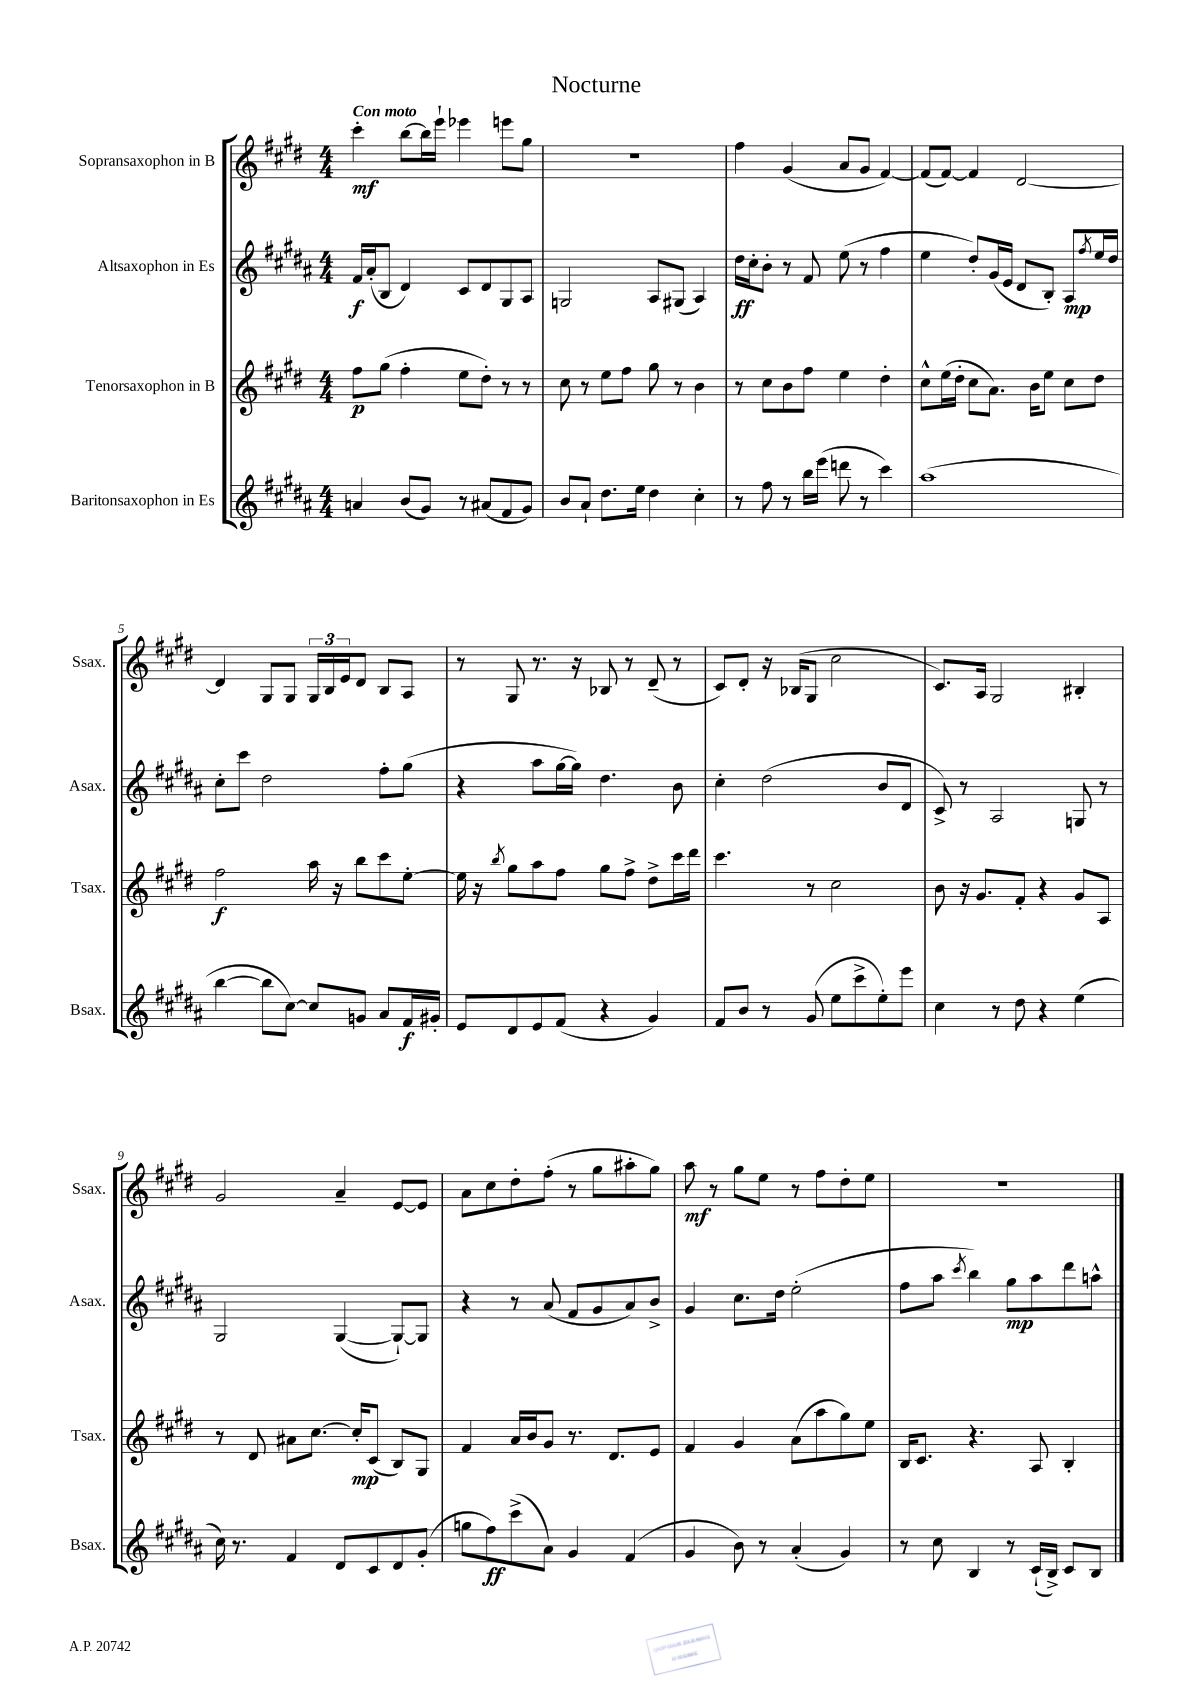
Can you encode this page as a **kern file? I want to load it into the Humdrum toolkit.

**kern	**dynam	**kern	**dynam	**kern	**dynam	**kern	**dynam
*part4	*part4	*part3	*part3	*part2	*part2	*part1	*part1
*staff4	*staff4	*staff3	*staff3	*staff2	*staff2	*staff1	*staff1
*I"Baritonsaxophon in Es	*	*I"Tenorsaxophon in B	*	*I"Altsaxophon in Es	*	*I"Sopransaxophon in B	*
*I'Bsax.	*	*I'Tsax.	*	*I'Asax.	*	*I'Ssax.	*
*clefG2	*	*clefG2	*	*clefG2	*	*clefG2	*
*k[f#c#g#d#a#]	*	*k[f#c#g#d#]	*	*k[f#c#g#d#a#]	*	*k[f#c#g#d#]	*
*M4/4	*	*M4/4	*	*M4/4	*	*M4/4	*
=1	=1	=1	=1	=1	=1	=1	=1
!	!	!	!	!	!	!LO:TX:a:B:t=Con moto	!
4an/	.	8ff#\L	p	16f#/LL	f	4ccc#'\	mf
.	.	.	.	(16a#'/J	.	.	.
.	.	(8gg#\J	.	8B/J	.	.	.
(8b/L	.	4ff#'\	.	4d#/)	.	[8bb\L	.
8g#/J)	.	.	.	.	.	16bb\L]	.
.	.	.	.	.	.	16eee`\JJ	.
8r	.	8ee\L	.	8c#/L	.	4eee-X\	.
(8a#X/L	.	8dd#'\J)	.	8d#/	.	.	.
8f#/	.	8r	.	8G#/	.	8eeen\L	.
8g#/J)	.	8r	.	8A#/J	.	8gg#\J	.
=2	=2	=2	=2	=2	=2	=2	=2
8b/L	.	8cc#\	.	2Gn/	.	1r	.
8a#`/J	.	8r	.	.	.	.	.
8.dd#\L	.	8ee\L	.	.	.	.	.
.	.	8ff#\J	.	.	.	.	.
16ee\Jk	.	.	.	.	.	.	.
4dd#\	.	8gg#\	.	8A#/L	.	.	.
.	.	8r	.	(8G#X/J	.	.	.
4cc#'\	.	4b\	.	4A#/)	.	.	.
=3	=3	=3	=3	=3	=3	=3	=3
8r	.	8r	.	16dd#\LL	ff	4ff#\	.
.	.	.	.	16cc#'\J	.	.	.
8ff#\	.	8cc#\L	.	8b'\J	.	.	.
8r	.	8b\	.	8r	.	(4g#/	.
16bb\LL	.	8ff#\J	.	8f#/	.	.	.
(16eee\JJ	.	.	.	.	.	.	.
8dddn\	.	4ee\	.	(8ee\	.	8a/L	.
8r	.	.	.	8r	.	8g#/J	.
4ccc#\)	.	4dd#'\	.	4ff#\	.	[4f#/)	.
=4	=4	=4	=4	=4	=4	=4	=4
(1aa#	.	8cc#^^\L	.	4ee\	.	(8f#/L]	.
.	.	(16ee\L	.	.	.	[8f#/J)	.
.	.	16dd#'\JJ	.	.	.	.	.
.	.	8cc#\L	.	8dd#'/L)	.	4f#/]	.
.	.	8.a\J)	.	(16g#/L	.	.	.
.	.	.	.	16e/JJ	.	.	.
.	.	.	.	8d#/L	.	[2d#/	.
.	.	16b\KL	.	.	.	.	.
.	.	8ee\J	.	8B'/J)	.	.	.
.	.	8cc#\L	.	8A#/L	mp	.	.
.	.	.	.	8qff#/	.	.	.
.	.	8dd#\J	.	16ee/L	.	.	.
.	.	.	.	16dd#/JJ	.	.	.
!!LO:LB:g=z
=5	=5	=5	=5	=5	=5	=5	=5
[4bb\	.	2ff#\	f	8cc#'\L	.	4d#/]	.
.	.	.	.	8ccc#\J	.	.	.
8bb\L]	.	.	.	2dd#\	.	8G#/L	.
[8cc#\J)	.	.	.	.	.	8G#/J	.
8cc#/L]	.	16aa\	.	.	.	24G#/LL	.
.	.	.	.	.	.	24B/	.
.	.	16r	.	.	.	.	.
.	.	.	.	.	.	24e/J	.
8gn/J	.	8bb\L	.	.	.	8d#/J	.
8a#/L	.	8ccc#\	.	8ff#'\L	.	8B/L	.
16f#/L	f	[8ee'\J	.	(8gg#\J	.	8A/J	.
16g#X'/JJ	.	.	.	.	.	.	.
=6	=6	=6	=6	=6	=6	=6	=6
8e/L	.	16ee\]	.	4r	.	8r	.
.	.	16r	.	.	.	.	.
.	.	8qbb/	.	.	.	.	.
8d#/	.	8gg#\L	.	.	.	8G#/	.
8e/	.	8aa\	.	8aa#\L	.	8.r	.
(8f#/J	.	8ff#\J	.	[16gg#\L	.	.	.
.	.	.	.	16gg#\JJ])	.	16r	.
4r	.	8gg#\L	.	4.dd#\	.	8B-X/	.
.	.	8ff#^\J	.	.	.	8r	.
4g#/)	.	8dd#^\L	.	.	.	(8d#~/	.
.	.	16ccc#\L	.	8b\	.	8r	.
.	.	16ddd#\JJ	.	.	.	.	.
=7	=7	=7	=7	=7	=7	=7	=7
8f#/L	.	4.ccc#\	.	4cc#'\	.	8c#/L)	.
8b/J	.	.	.	.	.	8d#'/J	.
8r	.	.	.	(2dd#\	.	16r	.
.	.	.	.	.	.	(16B-X/KL	.
(8g#/	.	8r	.	.	.	8G#/J	.
8ee\L	.	2cc#\	.	.	.	2cc#\	.
8ccc#^\	.	.	.	.	.	.	.
8ee'\)	.	.	.	8b/L	.	.	.
8eee\J	.	.	.	8d#/J	.	.	.
=8	=8	=8	=8	=8	=8	=8	=8
4cc#\	.	8b\	.	8c#^/)	.	8.c#/L)	.
.	.	16r	.	8r	.	.	.
.	.	8.g#/L	.	.	.	16A/Jk	.
8r	.	.	.	2A#/	.	2G#/	.
8dd#\	.	8f#'/J	.	.	.	.	.
4r	.	4r	.	.	.	.	.
(4ee\	.	8g#/L	.	8Gn/	.	4B#X'/	.
.	.	8A/J	.	8r	.	.	.
!!LO:LB:g=z
=9	=9	=9	=9	=9	=9	=9	=9
16cc#\)	.	8r	.	2G#/	.	2g#/	.
8.r	.	.	.	.	.	.	.
.	.	8d#/	.	.	.	.	.
4f#/	.	8a#X\L	.	.	.	.	.
.	.	[8.cc#\J	.	.	.	.	.
8d#/L	.	.	.	([4G#/	.	4a~/	.
.	.	16cc#'/KL]	mp	.	.	.	.
8c#/	.	(8c#/J	.	.	.	.	.
8d#/	.	8B/L)	.	8G#`/L_)	.	[8e/L	.
(8g#'/J	.	8G#/J	.	8G#/J]	.	8e/J]	.
=10	=10	=10	=10	=10	=10	=10	=10
8ggn\L	.	4f#/	.	4r	.	8a\L	.
8ff#\)	ff	.	.	.	.	8cc#\	.
(8ccc#^\	.	16a/LL	.	8r	.	8dd#'\	.
.	.	16b/J	.	.	.	.	.
8a#\J)	.	8g#/J	.	(8a#/	.	(8ff#'\J	.
4g#/	.	8.r	.	8f#/L	.	8r	.
.	.	.	.	8g#/	.	8gg#\L	.
.	.	8.d#/L	.	.	.	.	.
(4f#/	.	.	.	8a#/)	.	8aa#X'\	.
.	.	8e/J	.	8b^/J	.	8gg#\J)	.
=11	=11	=11	=11	=11	=11	=11	=11
4g#/	.	4f#/	.	4g#/	.	8aa\	mf
.	.	.	.	.	.	8r	.
8b\)	.	4g#/	.	8.cc#\L	.	8gg#\L	.
8r	.	.	.	.	.	8ee\J	.
.	.	.	.	16dd#\Jk	.	.	.
(4a#'/	.	(8a\L	.	(2ee'\	.	8r	.
.	.	8aa\	.	.	.	8ff#\L	.
4g#/)	.	8gg#\)	.	.	.	8dd#'\	.
.	.	8ee\J	.	.	.	8ee\J	.
=12	=12	=12	=12	=12	=12	=12	=12
8r	.	16B/KL	.	8ff#\L	.	1r	.
.	.	8.c#/J	.	.	.	.	.
8cc#\	.	.	.	8aa#\J	.	.	.
.	.	.	.	8qccc#/	.	.	.
4B/	.	4.r	.	4bb\)	.	.	.
8r	.	.	.	8gg#\L	mp	.	.
(16c#`/LL	.	8A/	.	8aa#\	.	.	.
16B^/JJ)	.	.	.	.	.	.	.
8c#/L	.	4B'/	.	8ddd#\	.	.	.
8B/J	.	.	.	8aan^^\J	.	.	.
==	==	==	==	==	==	==	==
*-	*-	*-	*-	*-	*-	*-	*-
